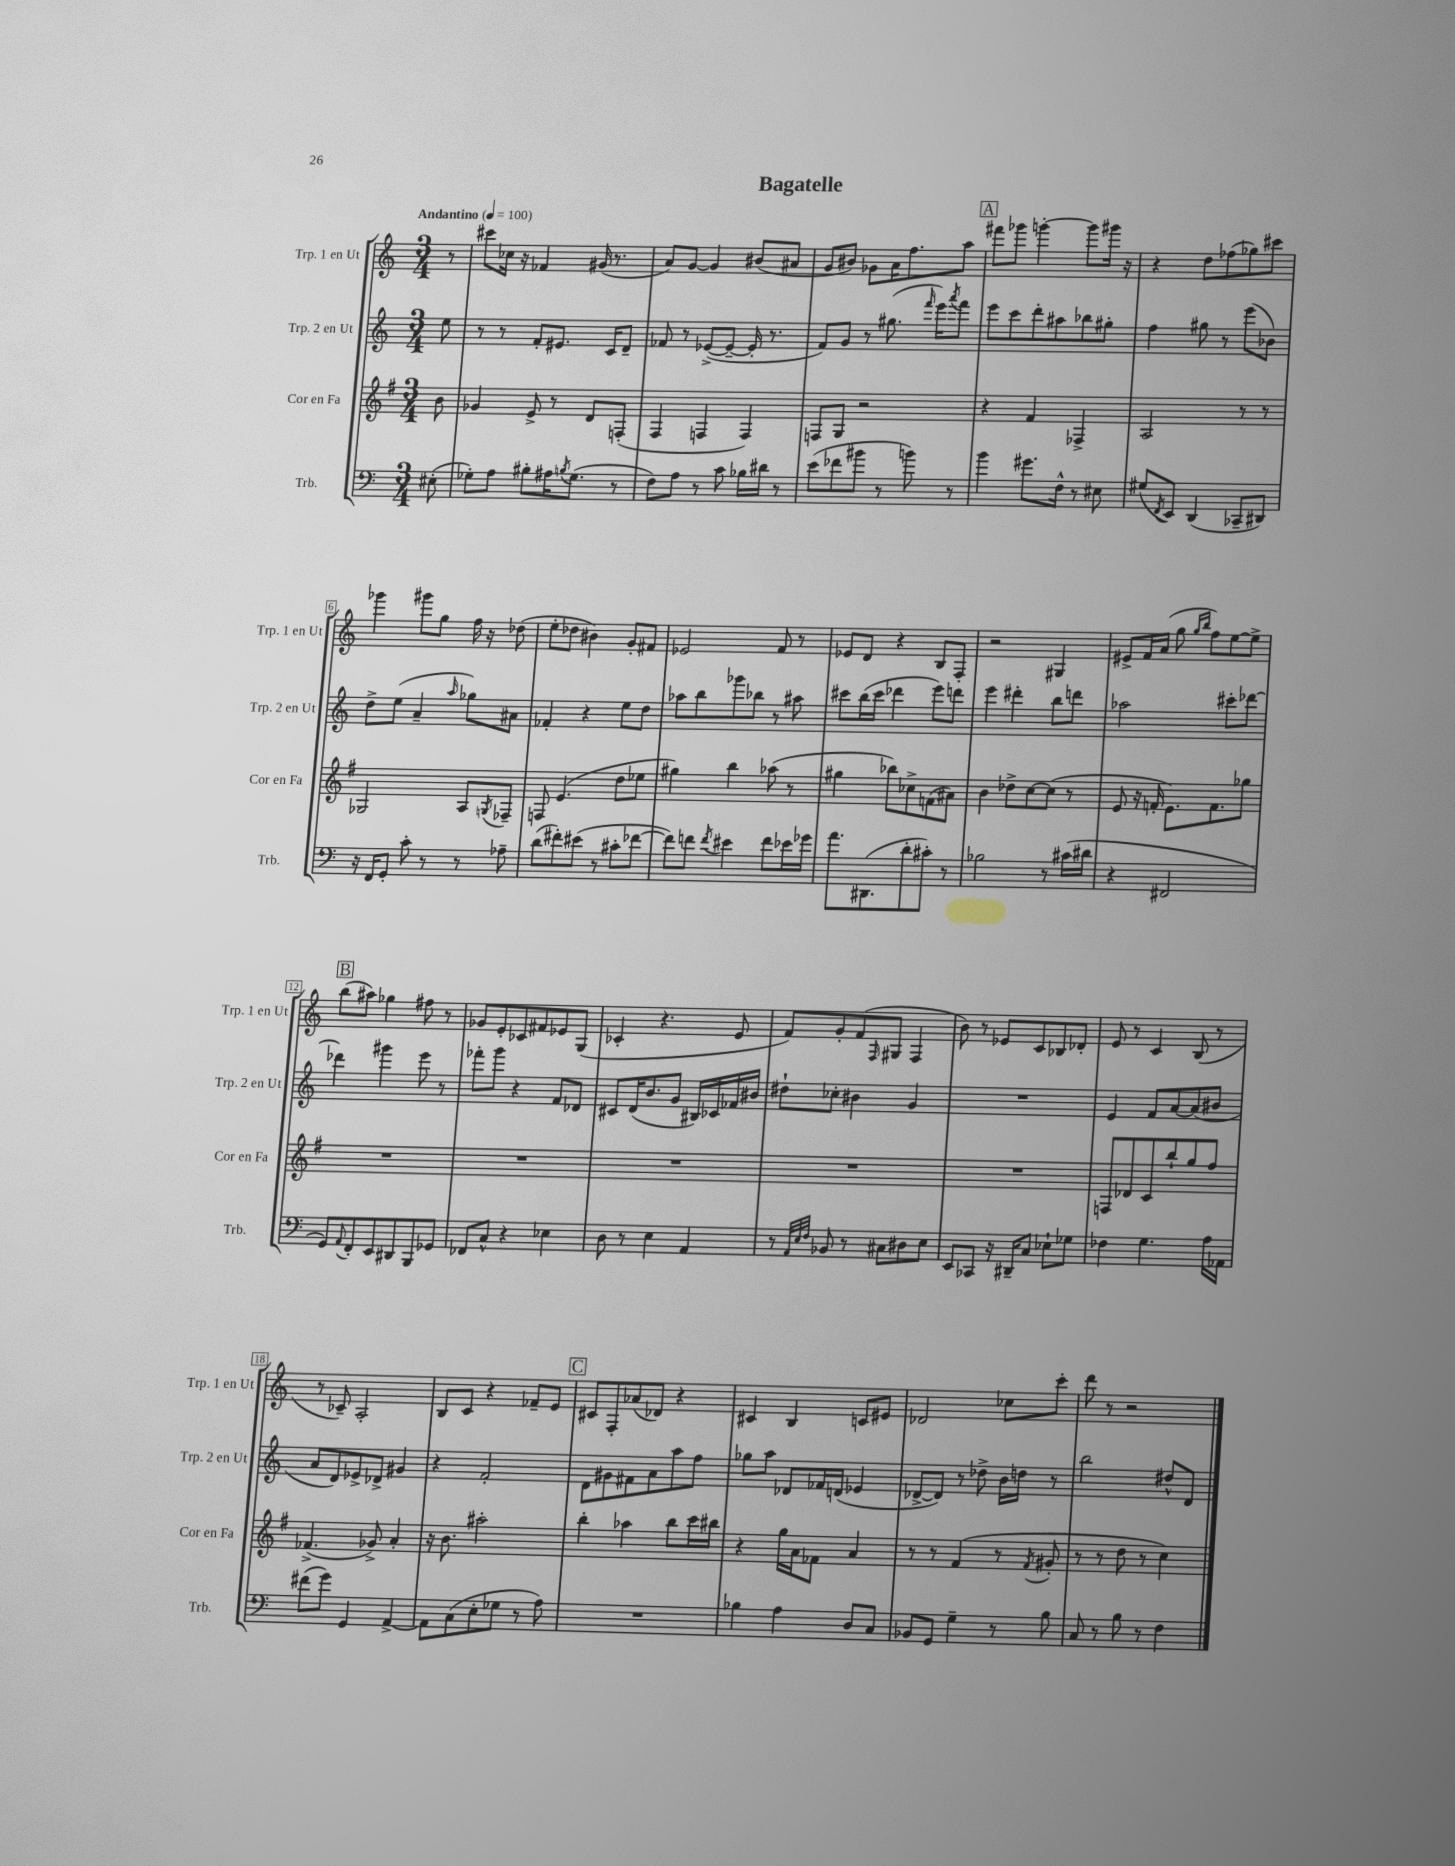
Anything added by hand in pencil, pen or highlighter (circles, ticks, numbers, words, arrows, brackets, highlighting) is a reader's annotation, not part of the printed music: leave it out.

**kern	**kern	**kern	**kern
*staff4	*staff3	*staff2	*staff1
*clefF4	*clefG2	*clefG2	*clefG2
*k[]	*k[f#]	*k[]	*k[]
*M3/4	*M3/4	*M3/4	*M3/4
*MM100	*MM100	*MM100	*MM100
(8E#'	8b	8ee	8r
=	=	=	=
8G-')	4g-	8r	8ccc#
8A	.	8r	16cc-
.	.	.	16r
8B#'	8e^	8f'	4f-
16A#	8r	8.e#	.
8qB	.	.	.
(8.G-	.	.	.
.	8d	.	(16g#
.	.	16c	8.r
8r	(8F'	8d~	.
=	=	=	=
8F)	4F#	8f-	8a)
8A	.	8r	[8g
8r	4F	([8e-^	4g]
8c	.	8e-~_	.
16B-	4F)	16e-']	(8b#
16d#	.	8.r	.
8r	.	.	8a#
=	=	=	=
(8e	8F	8f)	8g
8f-	8G	8g	8b#)
8b#	2r	8r	8g-
8r	.	(8.gg#	16a
.	.	.	8.ff
8b)	.	.	.
.	.	16qqfff	.
.	.	16eee)	.
.	.	8qaaa	.
8r	.	8fff	8aa
=	=	=	=
4b	4r	8eee	8fff#
.	.	8ccc	8ggg-
8.g#	4f#	8ddd'	[4ggg'
.	.	8aa#	.
16F^^	.	.	.
8r	4F-^	8bb-	8ggg]
8E#	.	8gg#'	16ggg#
.	.	.	16r
=	=	=	=
(8G#	2A	4ff	4r
8qFF	.	.	.
8EE)	.	.	.
(4DD	.	8gg#	8dd
.	.	8r	(8ff-
8CC-~	8r	(8eee	8gg-)
8DD#)	8r	8b-)	8ccc#
=	=	=	=
16r	2G-	8dd^	4ggg-
16FF	.	.	.
8GG'	.	(8ee	.
8c'	.	4a~	8ggg#
8r	.	.	8gg
.	.	16qqaa	.
8r	8A	8gg-)	16ff
.	.	.	16r
.	8qG	.	.
8A-~	8F-~	8a#	(8dd-
=	=	=	=
(8d	8F	4f-'	8ee'
8f#')	(4.e	.	8dd-
(8e#	.	4r	4b#)
8r	.	.	.
8c#'	8dd	8ee	8g'
[8f-	8ee-	8dd	8f#
=	=	=	=
8f-])	4gg#)	8aa-	2e-
8f	.	8bb	.
8qf	.	.	.
4e#	4bb	8ggg-	.
.	.	8bb-	.
8f	(8aa-	8r	8f
16e-	8r	8aa#	8r
16g-	.	.	.
=	=	=	=
8.a	4gg#	8ccc#	8e-
.	.	(16bb	8d
(8.DD#	.	16ccc#	.
.	8bb-)	4ddd-	4r
8d'	8cc-^	.	.
8c#')	(8f	8eee)	8B
8r	8a#)	8ddd	8F'
=	=	=	=
2B-	4b	4eee	2r
.	8dd-^	4ddd#'	.
.	[8cc	.	.
8r	(8cc]	8bb	4G#
(16c#	8r	8ddd	.
16d#	.	.	.
=	=	=	=
4r	8e	2aa-	8e#^
.	16r	.	16f
.	16f'	.	(16a
2FF#	8.e)	.	8gg
.	.	.	16qqgg
.	.	.	16qqbb
.	.	.	8ff)
.	8.f	.	.
.	.	8ccc#'	[8ee
.	8gg-	[8ddd-	8ee^]
=	=	=	=
8GG)	2.r	4ddd-]	(8bb
8qqAA	.	.	.
8FF'	.	.	8aa#)
8EE	.	4ggg#	4gg-
8DD#	.	.	.
8BBB	.	8eee	8ff#
8GG-	.	8r	8r
=	=	=	=
8FF-	2.r	8fff-'	8g-
8C^^	.	8ggg	8e'
4r	.	4r	8c-
.	.	.	8f#
4E-	.	8f	8e-
.	.	8d-	(8G
=	=	=	=
8D	2.r	8c#	4c-'
8r	.	(16d	.
.	.	8.b	.
4E	.	.	4.r
.	.	8g	.
4AA	.	16B#)	.
.	.	16c-	.
.	.	16f-	8e
.	.	16b#	.
=	=	=	=
8r	2.r	8dd#`	8f)
32qqAA	.	.	.
32qqE	.	.	.
32qqF	.	.	.
8BB-	.	8cc-'	8g'
8r	.	4b#	(8f
.	.	.	16qqF
8C#	.	.	8G#
8D#	.	4g	4F
8E	.	.	.
=	=	=	=
8EE	2.r	2.r	8b)
8CC-	.	.	8r
16r	.	.	8e-
16DD#~	.	.	.
8C	.	.	8c
8E-`	.	.	8B-
8G-	.	.	8d-'
=	=	=	=
4F-	8F	4e	8e
.	8d-	.	8r
4.G	8c	8f	4c
.	8bb`	[8a	.
.	8gg	(8a]	(8B
16A	8ff#	8b#	8r
16AA-	.	.	.
=	=	=	=
(8f#	(4.f-^	8a	8r
8g)	.	8d)	8c-~)
4GG	.	8e-^	2A'
.	8g-^)	8d-^	.
[4AA^	4a'	4g#	.
=	=	=	=
8AA]	16r	4r	8B
.	8.b	.	.
(8C	.	.	8c
8E'	2aa#'	2f'	4r
8G-	.	.	.
8r	.	.	8f-~
8A)	.	.	8e
=	=	=	=
2.r	4bb'	8d	8c#
.	.	8g#	8F'
.	4aa-	8f#	(8a-
.	.	8a	8d-)
.	8bb	8aa	4r
.	16ccc	8ff	.
.	16bb#	.	.
=	=	=	=
4B-	4r	8gg-	4c#
.	.	8aa	.
4A	16gg	8d-	4B
.	16a	.	.
.	8f-	16f-	.
.	.	(16d	.
8D	4a	4e-	8c
8C	.	.	8e#
=	=	=	=
8BB-	8r	[8d-^	2d-
8GG	8r	8d-])	.
4G~	(4f#	8r	.
.	.	8dd-^	.
8r	8r	16b	8cc-
.	.	16dd	.
.	8qf#	.	.
8B	8g#'	8r	8ccc'
=	=	=	=
8C	8r	2bb	8ddd
8r	8r	.	8r
8B	8dd	.	2r
8r	8r	.	.
4F	4cc)	8dd#^^	.
.	.	8d	.
==	==	==	==
*-	*-	*-	*-
